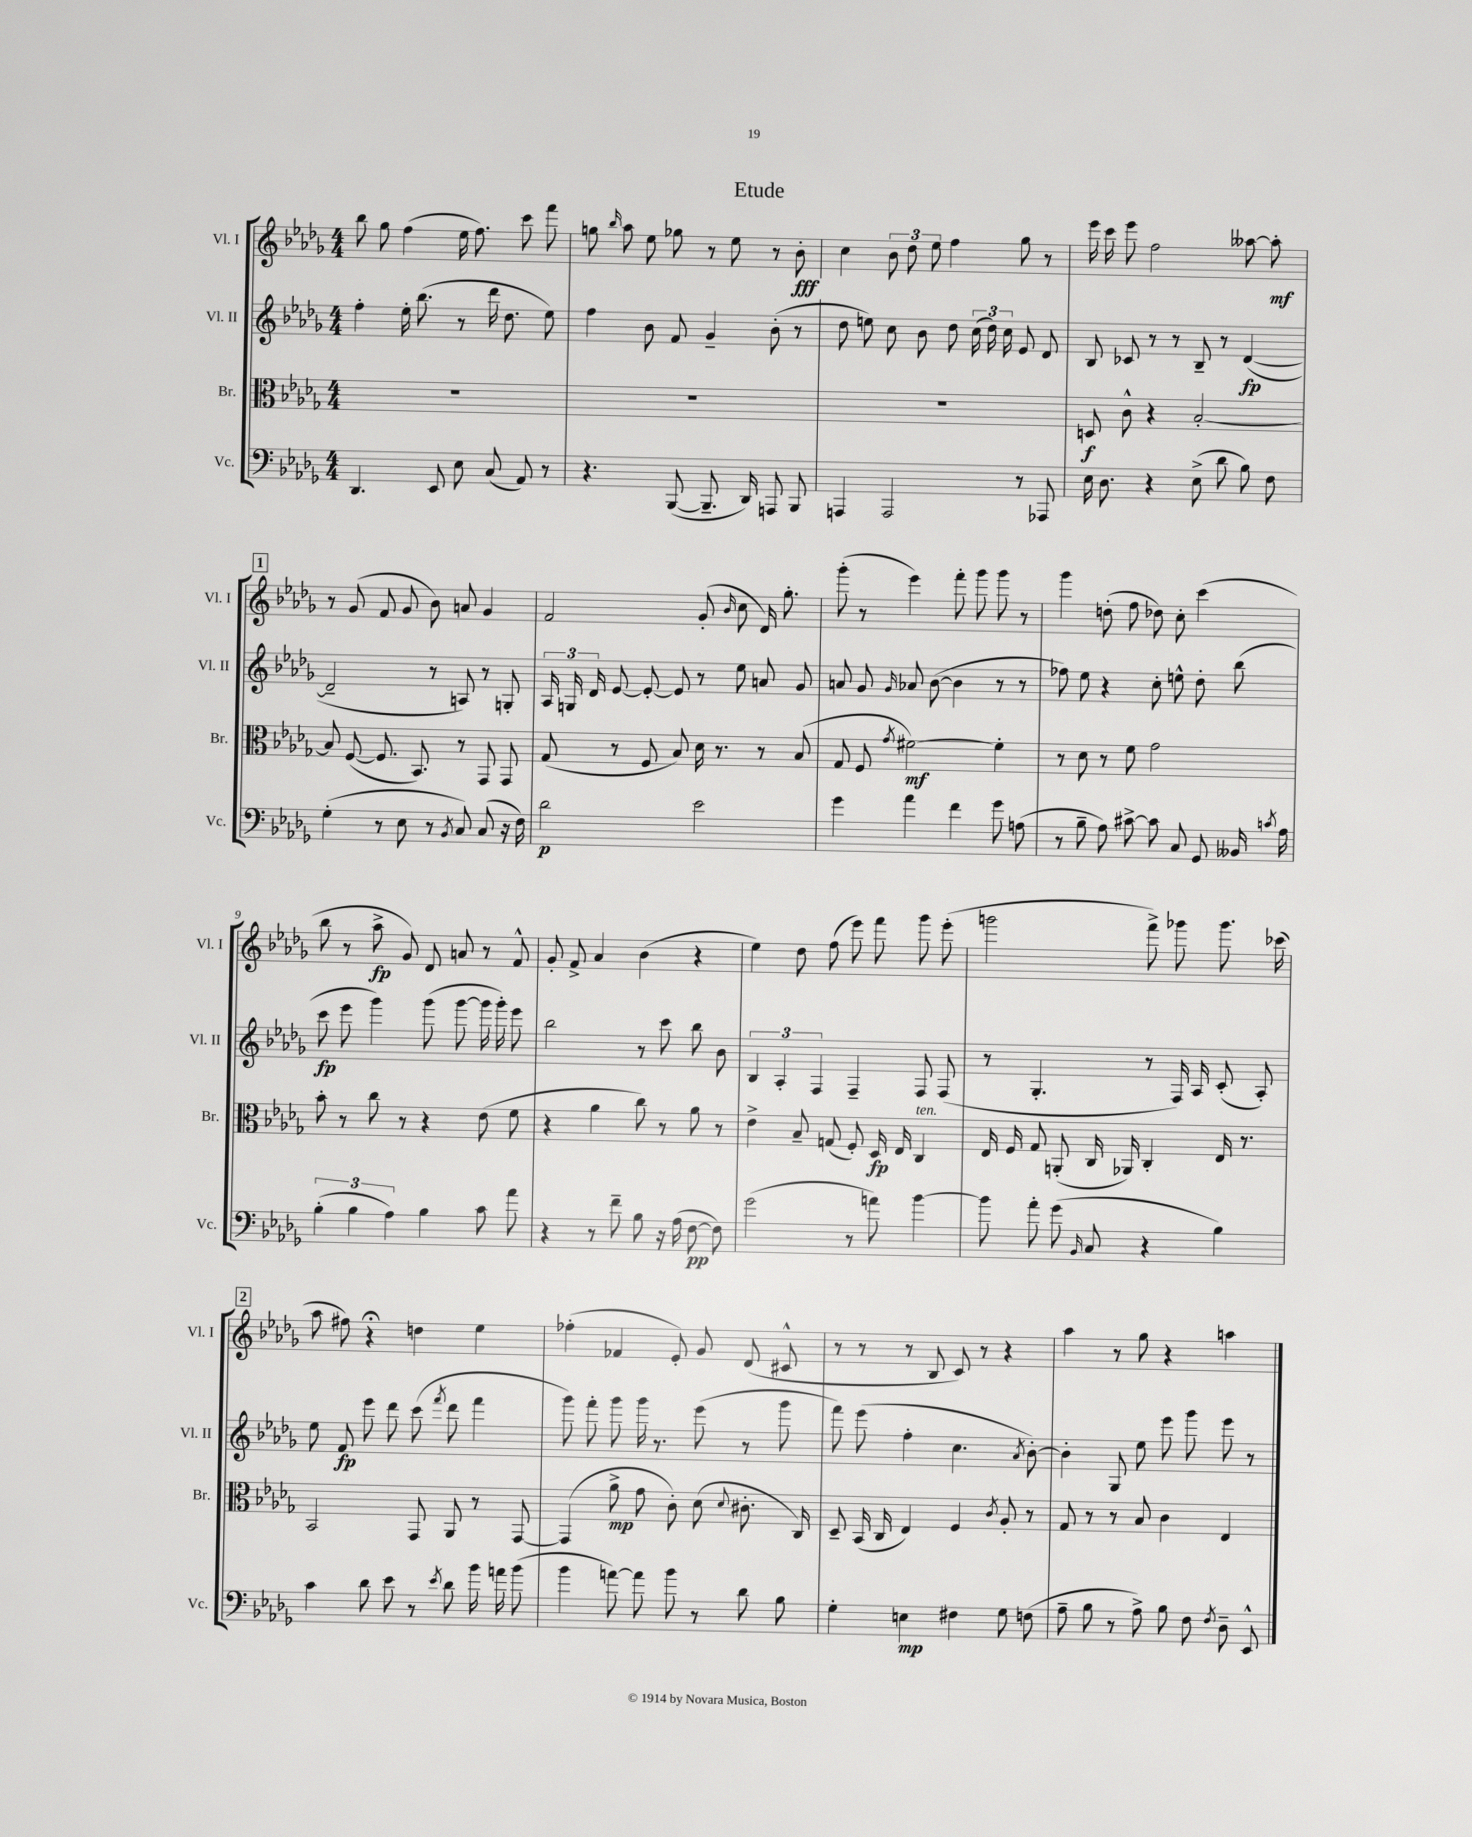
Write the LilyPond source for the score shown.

\header { title = "Etude" }
<<
\new StaffGroup <<
\new Staff = "s0" \with { instrumentName = "Vl. I" shortInstrumentName = "Vl. I" } {
    \clef treble \key des \major \numericTimeSignature \time 4/4
    \autoBeamOff bes''8 ges''8 f''4( ees''16 f''8.) c'''8 f'''8 |
    g''8 \grace { bes''16 } aes''8 ees''8 ges''8 r8 ees''8 r8 bes'8-.\fff |
    c''4 \tuplet 3/2 { bes'8 des''8 ees''8 } f''4 ges''8 r8 |
    ees'''16 c'''16 ees'''8 f''2 aeses''8~ aeses''8-.\mf |
    \mark \markup { \box "1" } r8 ges'8( f'8 ges'8 bes'8) a'8 ges'4 |
    f'2 ges'8-.( \grace { bes'16 } c''8 des'16) ges''8.-. |
    ges'''8-.( r8 ees'''4) f'''8-. ges'''8 ges'''8 r8 |
    ges'''4 d''8-.( f''8 des''8) c''8-. c'''4( |
    bes''8 r8 aes''8->\fp ges'8) des'8 a'8 r8 f'8-^ |
    ges'8-. f'8-> aes'4 bes'4( r4 |
    ees''4) des''8 f''8( ees'''8) f'''8 ges'''8 ees'''8-.( |
    g'''2 f'''8->) ges'''8 ges'''8. ces'''16( |
    \mark \markup { \box "2" } aes''8 fis''8) r4\fermata d''4 ees''4 |
    fes''4-.( fes'4 ees'8-.) ges'8 des'8( cis'8-^ |
    r8 r8 r8 bes8 c'8) r8 r4 |
    aes''4 r8 ges''8 r4 a''4 \bar "|." |
}
\new Staff = "s1" \with { instrumentName = "Vl. II" shortInstrumentName = "Vl. II" } {
    \clef treble \key des \major \numericTimeSignature \time 4/4
    \autoBeamOff f''4-. ees''16-. bes''8.( r8 des'''16 des''8. ees''8) |
    f''4 bes'8 f'8 ges'4-- bes'8-.( r8 |
    des''8 e''8) c''8 bes'8 des''8 \tuplet 3/2 { c''16( des''16) c''16 } ees'8 des'8 |
    bes8 ces'8 r8 r8 bes8-- r8 des'4~\fp( |
    \mark \markup { \box "1" } des'2-- r8 a8) r8 g8-. |
    \tuplet 3/2 { aes16 g16 des'16 } ees'8~ ees'8~-. ees'8 r8 ees''8 a'8 ges'8 |
    a'8 ges'8 \grace { ges'16 } aes'8 bes'8~( bes'4 r8 r8 |
    fes''8) ees''8 r4 c''8-. e''8-^ des''8-. bes''8( |
    c'''8\fp ees'''8 ges'''4) ges'''8( ges'''8~ ges'''16 ges'''16-.) ees'''8 |
    bes''2 r8 c'''8 bes''8 bes'8 |
    \tuplet 3/2 { bes4 aes4-. f4 } f4-- f8 f8( |
    r8 ges4.-. r8 f16) aes16 c'8-.( aes8-.) |
    \mark \markup { \box "2" } ees''8 f'8\fp ees'''8 des'''8 c'''8( \acciaccatura { f'''8 } des'''8 f'''4 |
    ges'''8) f'''8-. ges'''8 ges'''16 r8. ees'''8( r8 ges'''8 |
    f'''8) ees'''8( f''4-. c''4. \acciaccatura { aes'8 } bes'8~-.) |
    bes'4-. ges8 ees''8 ees'''8 ges'''8 ees'''8 r8 \bar "|." |
}
\new Staff = "s2" \with { instrumentName = "Br." shortInstrumentName = "Br." } {
    \clef alto \key des \major \numericTimeSignature \time 4/4
    \autoBeamOff R1 |
    R1 |
    R1 |
    d8\f c'8-^ r4 bes2~-. |
    \mark \markup { \box "1" } bes8 f8~( f8. bes,8.) r8 ges,8 ges,8 |
    ges8( r8 f8 bes8) des'16 r8. r8 bes8( |
    ges8 f8 \acciaccatura { ges'8 } fis'2~\mf) fis'4-. |
    r8 des'8 r8 f'8 ges'2 |
    bes'8-. r8 c''8 r8 r4 ees'8( f'8 |
    r4 aes'4 c''8) r8 aes'8 r8 |
    ees'4-> bes8-- g8( f8-.) des16\fp ees16 c4^\markup { \italic "ten." } |
    ees16 f16 ges8 a,8-.( c16 aes,16) c4-. ees16 r8. |
    \mark \markup { \box "2" } bes,2 ges,8 aes,8 r8 ges,8~ |
    ges,4( aes'8->\mp ges'8 c'8-.) des'8( \appoggiatura { des'8 } cis'8.-. c16) |
    des8-- bes,16( c16 ees4) f4 \acciaccatura { c'8 } aes8-. r8 |
    ges8 r8 r8 bes8 c'4 ees4 \bar "|." |
}
\new Staff = "s3" \with { instrumentName = "Vc." shortInstrumentName = "Vc." } {
    \clef bass \key des \major \numericTimeSignature \time 4/4
    \autoBeamOff des,4. ees,8 ees8 c8( aes,8) r8 |
    r4. bes,,8~( bes,,8.-- des,16) a,,8 bes,,8 |
    a,,4 a,,2 r8 aes,,8 |
    ees16 des8. r4 ees8->( des'8 bes8) f8 |
    \mark \markup { \box "1" } ges4-.( r8 ees8 r8 \acciaccatura { bes,8 } c8) c8( r16 f16) |
    des'2\p ees'2 |
    ges'4 aes'4 f'4 ges'8 a8( |
    r8 bes8-- aes8) cis'8~-> cis'8 c8 ges,8 beses,16 \acciaccatura { c'8 } aes16 |
    \tuplet 3/2 { bes4-.( bes4 aes4) } bes4 c'8 aes'8 |
    r4 r8 f'8-- bes8 r16 aes16( f8~\pp f8) |
    ges'2( r8 a'8) bes'4~ |
    bes'8 aes'8-. ges'8( \grace { bes,16 } c8 r4 bes4) |
    \mark \markup { \box "2" } c'4 des'8 ees'8 r8 \acciaccatura { ees'8 } des'8 bes'16 a'16 bes'8( |
    bes'4 a'8~) a'8 bes'8 r8 des'8 bes8 |
    ges4-. e4\mp fis4 ges8 f8( |
    aes8-- bes8 r8 aes8->) bes8 f8 \acciaccatura { f8 } des8-- ees,8-^ \bar "|." |
}
>>
>>
